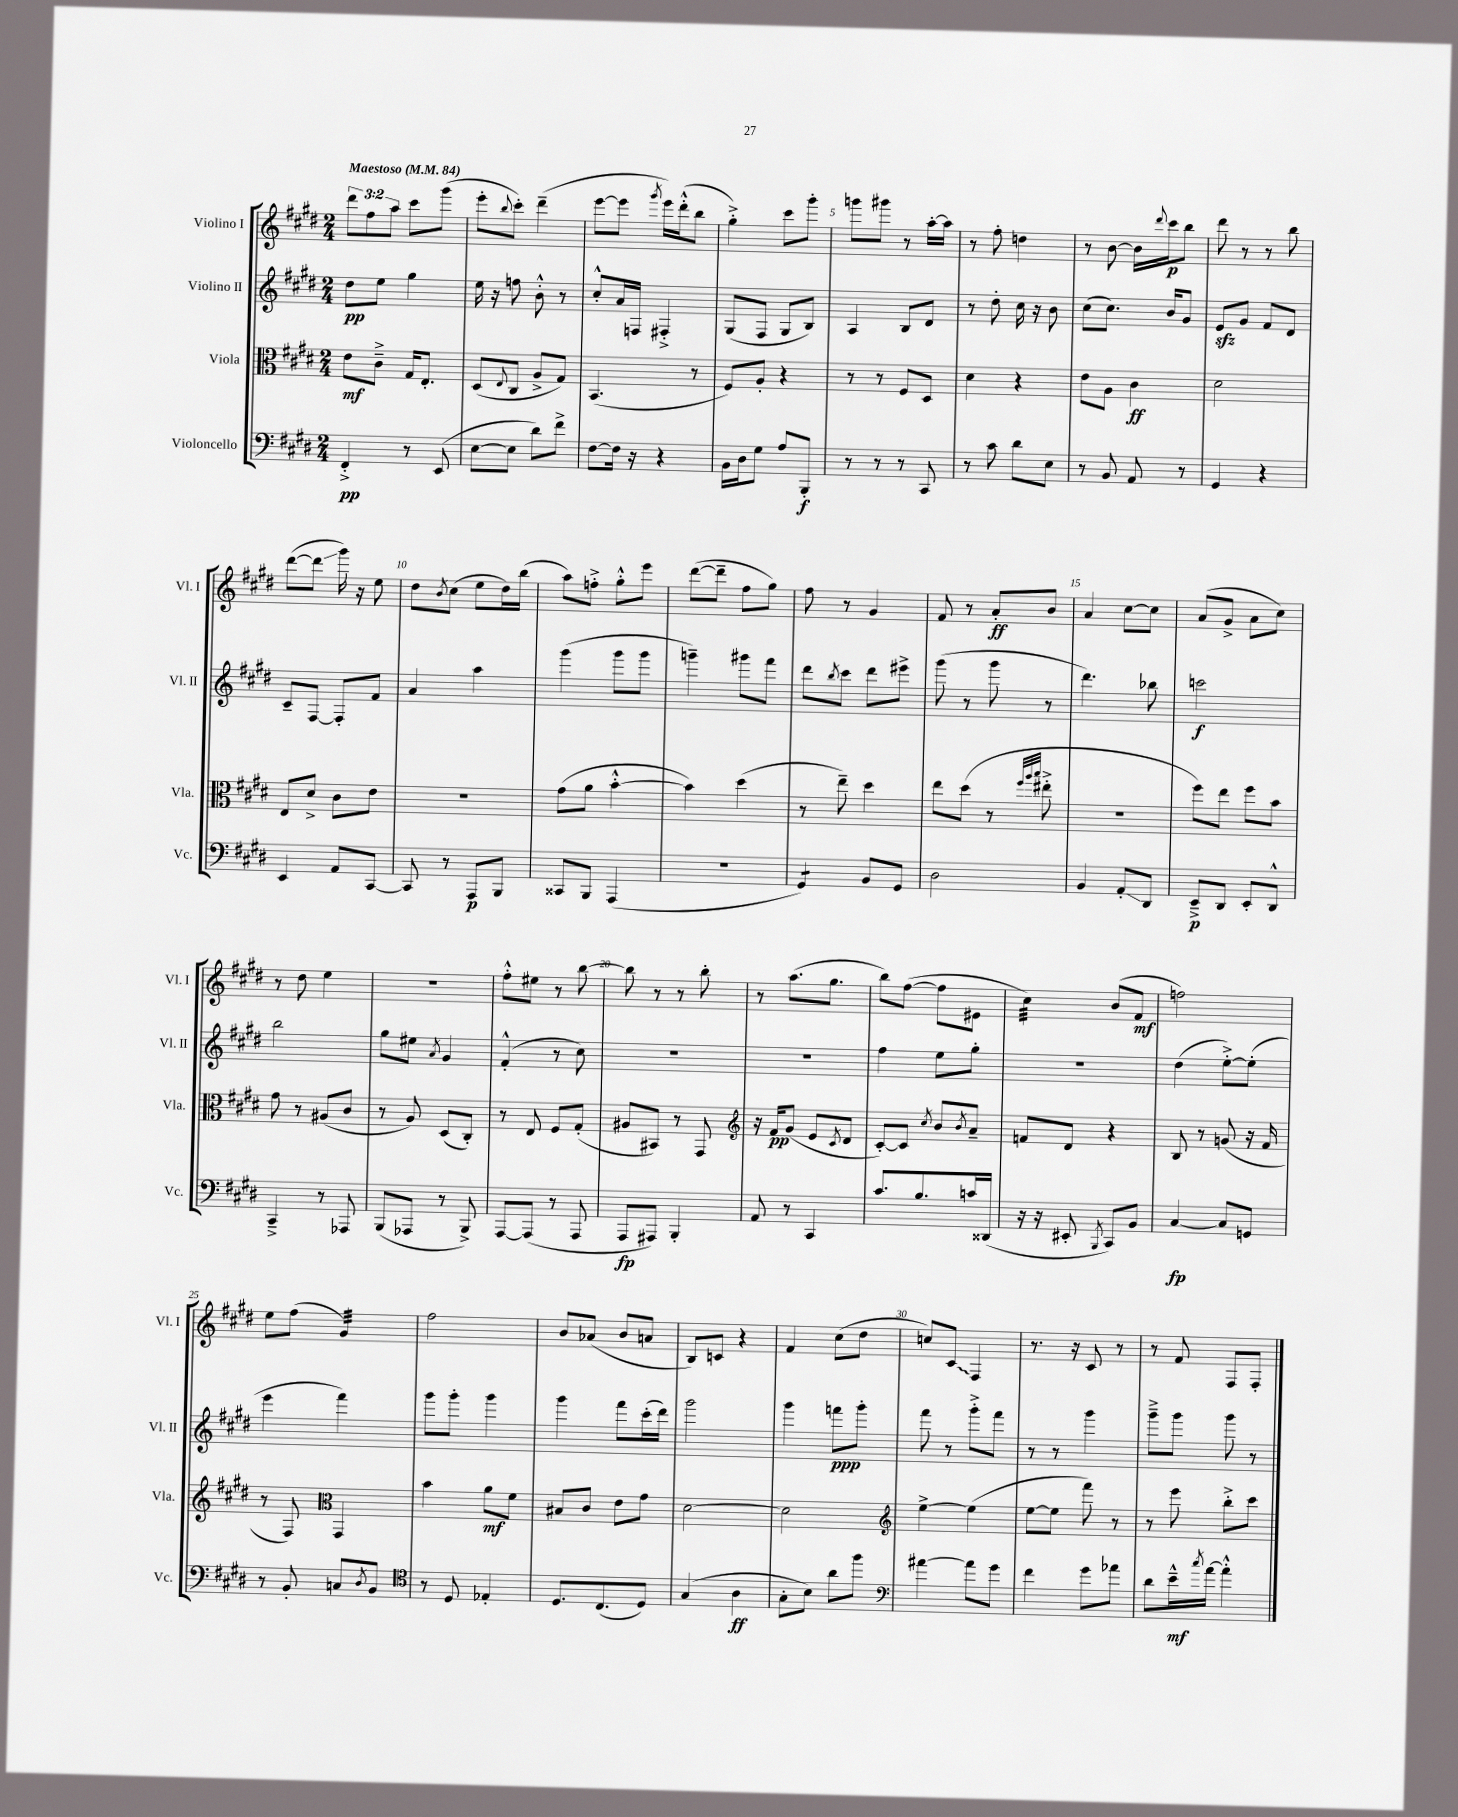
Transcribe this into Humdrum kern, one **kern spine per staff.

**kern	**kern	**kern	**kern
*staff4	*staff3	*staff2	*staff1
*clefF4	*clefC3	*clefG2	*clefG2
*k[f#c#g#d#]	*k[f#c#g#d#]	*k[f#c#g#d#]	*k[f#c#g#d#]
*M2/4	*M2/4	*M2/4	*M2/4
*MM84	*MM84	*MM84	*MM84
4FF#'^/	8e\L	8dd#\L	12ddd#\L
.	.	.	12ff#\
.	8c#~^\J	8ee\J	.
.	.	.	12aa\J
8r	16G#/LK	4gg#\	8ccc#\L
.	8.E'/J	.	.
(8EE/	.	.	(8ggg#\J
=	=	=	=
[8E\L	(8D#/L	16ee\	8eee'\L
.	.	16r	.
.	8qqE/	.	8qqbb/
8E\]J	8C#/J	8ff\	8ccc#'\J)
8d#\L)	8A^/L	8b'^^\	(4ddd#~\
8f#^\J	8G#/J)	8r	.
=	=	=	=
[8F#\L	(4.BB/	8cc#'^^/L	[8eee\L
16F#\]Jk	.	16a/L	8eee\]J
16r	.	16F/JJ	.
.	.	.	8qggg#/
4r	.	4F#'^/	16eee\LL)
.	.	.	(16ddd#'^^\J
.	8r	.	8bb\J
=	=	=	=
16BB\LL	8F#/L)	(8G#/L	4gg#'^\)
16D#\J	.	.	.
8G#\J	8A'/J	8F#/J	.
8A/L	4r	8G#/L	8ccc#\L
8BBB'/J	.	8B/J)	8ggg#'\J
=	=	=	=
8r	8r	4A/	8ggg\L
8r	8r	.	8ggg#\J
8r	8F#/L	8B/L	8r
8CC#/	8D#/J	8d#/J	[16aa'\LL
.	.	.	16aa\]JJ
=	=	=	=
8r	4d#\	8r	8r
8c#\	.	8dd#'\	8ff#'\
8d#\L	4r	16cc#\	4dd\
.	.	16r	.
8E\J	.	8b\	.
=	=	=	=
8r	8e\L	(8cc#\L	8r
8BB/	8A\J	8.cc#\J)	[8b\
8AA/	4c#\	.	16b\]LL
.	.	.	8qqddd#/
.	.	16b/LK	16ccc#\J
8r	.	8g#/J	8bb\J
=	=	=	=
4GG#/	2d#\	8e/L	8ddd#\
.	.	8g#/J	8r
4r	.	8f#/L	8r
.	.	8d#/J	8bb\
=	=	=	=
4EE/	8E/L	8c#~/L	([8ddd#\L
.	8d#^/J	[8F#/J	8ddd#\]J
8AA/L	8c#\L	8F#'/]L	16ggg#\)
.	.	.	16r
[8CC#/J	8e\J	8f#/J	8ee\
=	=	=	=
8CC#/]	2r	4a/	8dd#\L
.	.	.	8qb/
8r	.	.	(8cc#\J
8AAA/L	.	4aa\	8ee\L
8BBB/J	.	.	16dd#\L)
.	.	.	(16bb\JJ
=	=	=	=
8CC##/L	(8g#\L	(4ggg#\	8aa\L)
8BBB/J	8a\J	.	8ff'^\J
(4AAA/	[4b'^^\	8ggg#\L	8gg#'^^\L
.	.	8ggg#\J	8eee\J
=	=	=	=
2r	4b\])	4ggg~\)	([8ddd#\L
.	.	.	8ddd#~\]J
.	(4dd#\	8ggg#\L	8ff#\L
.	.	8fff#\J	8gg#\J)
=	=	=	=
4GG#/)	8r	8ddd#\L	8ff#\
.	.	8qbb/	.
.	8ee~\)	8ccc#\J	8r
8BB/L	4dd#\	8ddd#\L	4g#/
8GG#/J	.	8eee#^\J	.
=	=	=	=
2D#\	8ee\L	(8ggg#\	8f#/
.	(8dd#\J	8r	8r
.	8r	8ggg#\	8a'/L
.	32qqff#/LLL	.	.
.	32qqaa/	.	.
.	32qqbb/JJJ	.	.
.	8ee#'^\	8r	8b/J
=	=	=	=
4BB/	2r	4.ddd#\)	4a/
8AA'/L	.	.	[8cc#\L
8DD#/J	.	8bb-\	8cc#\]J
=	=	=	=
8EE~^/L	8ff#\L)	2ccc\	(8a/L
8DD#/J	8ee\J	.	8g#^/J
8EE'/L	8ff#\L	.	8a\L
8DD#^^/J	8b\J	.	8cc#\J)
=	=	=	=
4CC#~^/	8g#\	2bb\	8r
.	8r	.	8dd#\
8r	(8A#/L	.	4ee\
8AAA-/	8c#/J	.	.
=	=	=	=
(8BBB/L	8r	8gg#\L	2r
8AAA-/J	8A/)	8ee#\J	.
.	.	8qa/	.
8r	(8D#/L	4g#/	.
8BBB^/)	8C#'/J)	.	.
=	=	=	=
[8AAA/L	8r	(4f#'^^/	8ff#'^^\L
(8AAA/]J	8E/	.	8ee#\J
8r	8F#/L	8r	8r
8AAA/	(8G#'/J	8cc#\)	[8bb\
=	=	=	=
8AAA/L	8A#/L	2r	8bb\]
8AAA#/J)	8BB#/J)	.	8r
4BBB'/	8r	.	8r
.	8GG#/	.	8bb'\
=	=	=	=
*	*clefG2	*	*
8AA/	16r	2r	8r
.	16f#/LK	.	.
8r	(8g#/J	.	(8.aa\L
4CC#/	8e/L	.	.
.	.	.	8.gg#\J
.	8qc#/	.	.
.	8d#/J	.	.
=	=	=	=
8.c#/L	[8c#'/L)	4ff#\	8bb\L)
.	8c#/]J	.	([8ff#\J
8.B/	.	.	.
.	8qcc#/	.	.
.	8b/L	8ee\L	8ff#\]L
.	8qb/	.	.
16c/L	8a~/J	8gg#'\J	8e#\J
(16DD##/JJ	.	.	.
=	=	=	=
16r	8f/L	2r	4cc#\)
16r	.	.	.
8EE#'/	8d#/J	.	.
8qBBB/	.	.	.
8CC#/L)	4r	.	(8b/L
8BB/J	.	.	8f#/J
=	=	=	=
[4C#/	8B/	(4dd#\	2ff\)
.	8r	.	.
8C#/]L	(8g/	[8ee'^\L)	.
8GG/J	16r	(8ee'\]J	.
.	16f#/	.	.
=	=	=	=
8r	8r	4eee\	8ee\L
8BB'/	8F#/)	.	(8ff#\J
*	*clefC3	*	*
8C/L	4GG#/	4fff#\)	4g#/)
8qD#/	.	.	.
8BB/J	.	.	.
=	=	=	=
*clefC4	*	*	*
8r	4b\	8ggg#\L	2ff#\
8D#/	.	8ggg#'\J	.
4E-'/	8a\L	4ggg#\	.
.	8f#\J	.	.
=	=	=	=
8.D#/L	8B#/L	4ggg#\	8b/L
.	8c#/J	.	(8a-/J
(8.C#/	.	.	.
.	8e\L	8fff#\L	8b/L
8D#/J)	8g#\J	(16ccc#'\L	8a/J
.	.	16ddd#\JJ)	.
=	=	=	=
(4G#/	[2d#\	2ggg#\	8B/L)
.	.	.	8c/J
4A\	.	.	4r
=	=	=	=
8G#'\L	2d#\]	4ggg#\	4f#/
8B\J)	.	.	.
8a\L	.	8fff\L	(8cc#\L
8ff#\J	.	8ggg#'\J	8dd#\J
=	=	=	=
*clefF4	*clefG2	*	*
[4a#\	[4ee^\	8fff#\	8cc/L)
.	.	8r	8c#/J
8a#\]L	(4ee\]	8ggg#'^\L	4F#/
8g#\J	.	8fff#\J	.
=	=	=	=
4f#\	[8ee\L	8r	8.r
.	8ee\]J	8r	.
.	.	.	16r
8g#\L	8fff#\)	4ggg#\	8c#/
8a-\J	8r	.	8r
=	=	=	=
8d#\L	8r	8ggg#~^\L	8r
16e~^^\L	8eee\	8ggg#\J	8f#/
8qcc#/	.	.	.
[16a\JJ	.	.	.
4a'^^\]	8bb'^\L	8ggg#\	8F#/L
.	8ccc#\J	8r	8F#'/J
==	==	==	==
*-	*-	*-	*-
